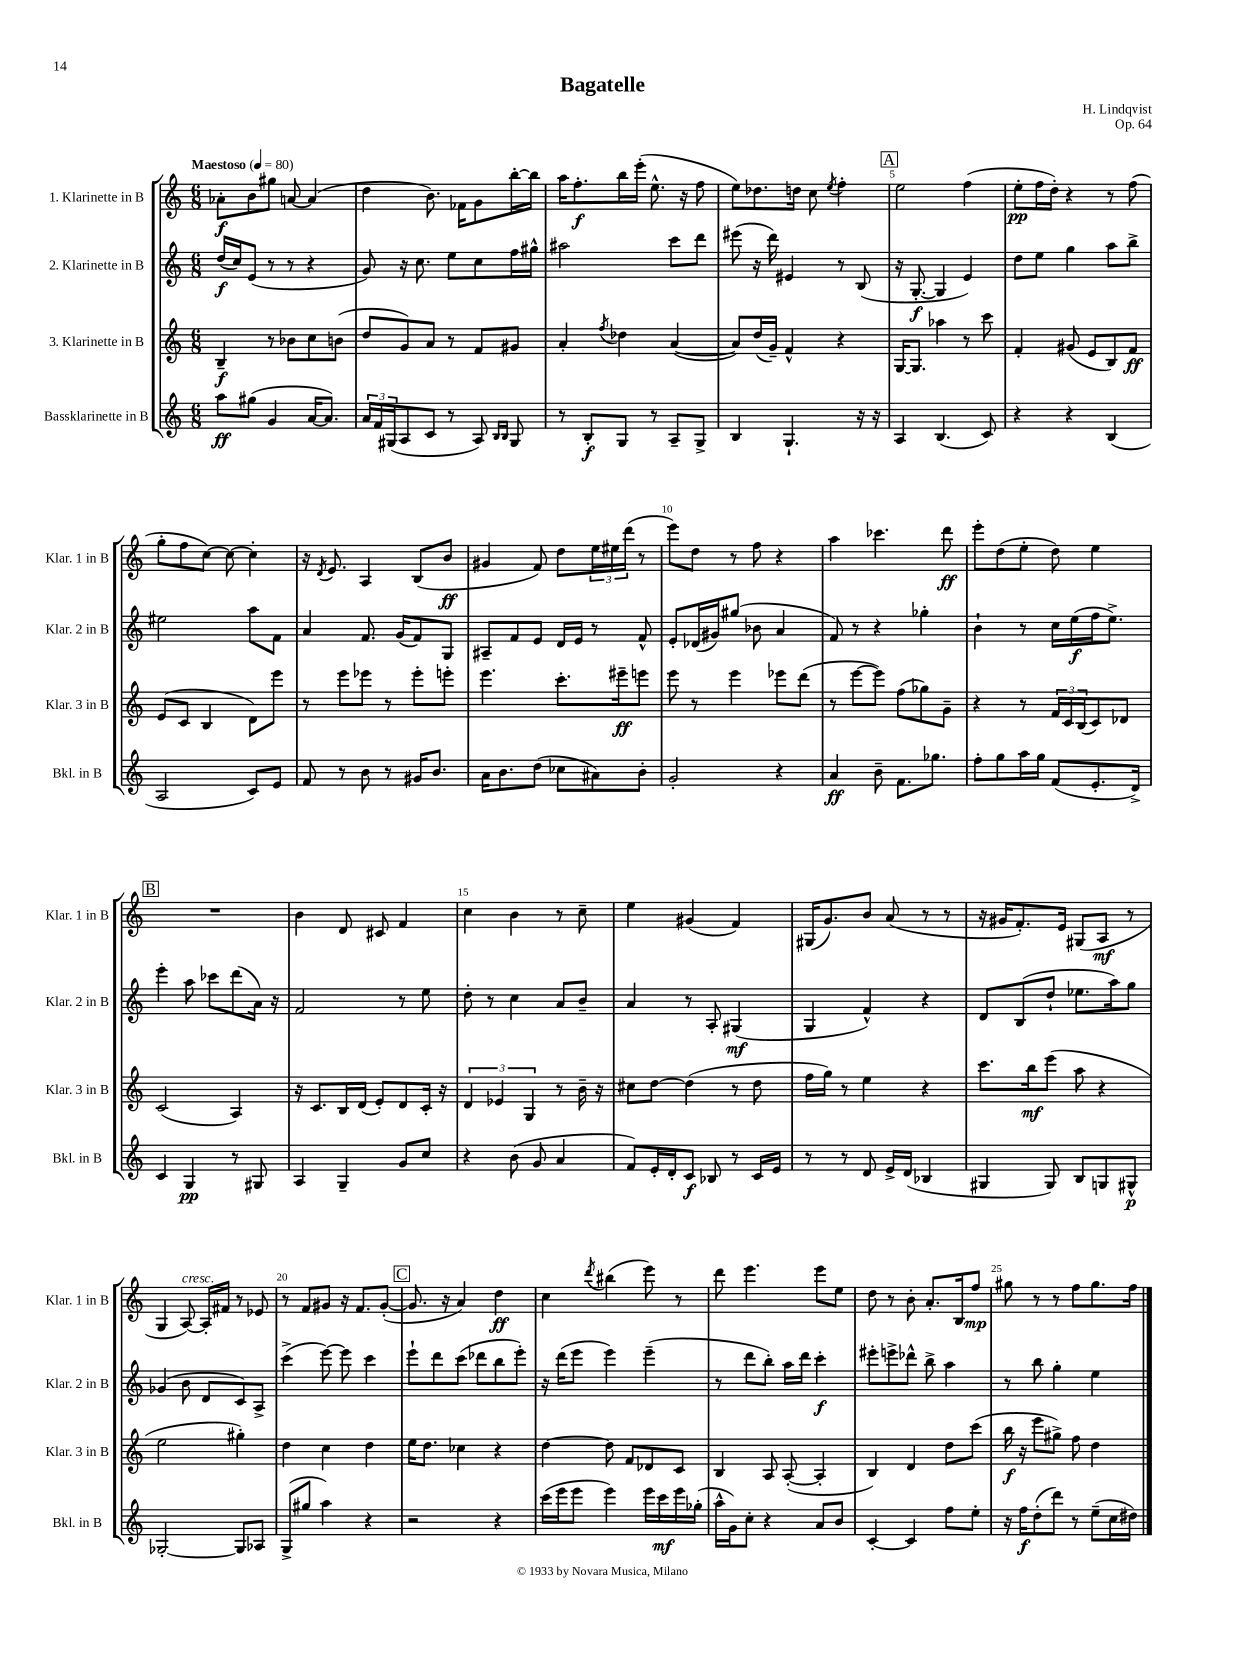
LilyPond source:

\header { title = "Bagatelle" composer = "H. Lindqvist" opus = "Op. 64" }
<<
\new StaffGroup <<
\new Staff = "s0" \with { instrumentName = "1. Klarinette in B" shortInstrumentName = "Klar. 1 in B" } {
    \clef treble \key c \major \numericTimeSignature \time 6/8 \tempo "Maestoso" 4 = 80
    aes'8-.\f b'8 gis''8 a'8~ a'4( |
    d''4 b'8.) fes'16 g'8 b''16~-. b''16 |
    a''16 f''8.-.\f b''16 e'''16-.( e''8.-^ r16 f''8 |
    e''8) des''8. d''16 c''8 \acciaccatura { e''8 } f''4-. |
    \mark \markup { \box "A" } e''2 f''4( |
    e''8-.\pp f''16 d''16-.) r4 r8 f''8( |
    g''8-. f''8 c''8~) c''8~ c''4-. |
    r16 \acciaccatura { d'8 } e'8. a4 b8( b'8\ff |
    gis'4 f'8) d''8 \tuplet 3/2 { e''16 eis''16 d'''16( } r8 |
    e'''8) d''8 r8 f''8 r4 |
    a''4 ces'''4. d'''8\ff |
    e'''8-. d''8( e''8-. d''8) e''4 |
    \mark \markup { \box "B" } R2. |
    b'4 d'8 cis'8 f'4 |
    c''4 b'4 r8 c''8-- |
    e''4 gis'4( f'4) |
    gis16( g'8.) b'8 a'8( r8 r8 |
    r16 gis'16 f'8.-.) e'16 gis8( a8\mf r8 |
    g4 a8~^\markup { \italic "cresc." }) a16-. fis'16 r8 ees'8 |
    r8 f'8 gis'8 r16 f'8. gis'8~-.( |
    \mark \markup { \box "C" } gis'8. r16 a'4) d''4\ff |
    c''4 \acciaccatura { d'''8 } bis''4( e'''8) r8 |
    d'''8 e'''4. e'''8 e''8 |
    d''8 r8 b'8-. a'8.-. b16 f''8\mp |
    gis''8 r8 r8 f''8 gis''8. f''16 \bar "|." |
}
\new Staff = "s1" \with { instrumentName = "2. Klarinette in B" shortInstrumentName = "Klar. 2 in B" } {
    \clef treble \key c \major \numericTimeSignature \time 6/8
    d''16\f( c''16) e'8( r8 r8 r4 |
    g'8) r16 c''8. e''8 c''8 f''16 gis''16-^ |
    ais''2 c'''8 d'''8 |
    eis'''8( r16 d'''16) eis'4 r8 b8( |
    \mark \markup { \box "A" } r16 g8.~-.\f g4 e'4) |
    d''8 e''8 g''4 a''8 b''8-> |
    eis''2 a''8 f'8 |
    a'4 f'8. g'16( f'8) g8 |
    ais8-- f'8 e'8 d'16 e'16 r8 f'8-^ |
    e'8-. des'16( gis'16) gis''8( bes'8 a'4 |
    f'8) r8 r4 ges''4-. |
    b'4-! r8 c''16 e''16\f( f''16 e''8.->) |
    \mark \markup { \box "B" } e'''4-. a''8 ces'''8 d'''8( a'16) r16 |
    f'2 r8 e''8 |
    d''8-. r8 c''4 a'8 b'8-- |
    a'4 r8 a8-. gis4\mf( |
    g4 f'4-^) r4 |
    d'8 b8( d''8-! ees''8. a''16) g''8 |
    ges'4( b'8 d'8 c'8) a8-> |
    c'''4->( e'''8~) e'''8 c'''4 |
    \mark \markup { \box "C" } e'''8-! d'''8 c'''8( des'''8 b''8 e'''8-.) |
    r16 d'''16( e'''8 e'''4) e'''4--( |
    r8 d'''8 b''8-.) a''16 d'''16 c'''4-.\f |
    eis'''8-. e'''8-> des'''8-^ b''8-> a''4 |
    r8 b''8 g''4-. e''4 \bar "|." |
}
\new Staff = "s2" \with { instrumentName = "3. Klarinette in B" shortInstrumentName = "Klar. 3 in B" } {
    \clef treble \key c \major \numericTimeSignature \time 6/8
    b4--\f r8 bes'8 c''8 b'8( |
    d''8 g'8) a'8 r8 f'8 gis'8 |
    a'4-. \acciaccatura { f''8 } des''4 a'4~( |
    a'8) d''16( g'16--) f'4-^ r4 |
    \mark \markup { \box "A" } g16~ g8. aes''4 r8 c'''8 |
    f'4-. gis'8( e'8 b8) f'8\ff |
    e'8( c'8 b4 d'8) e'''8 |
    r8 e'''8 ees'''8 r8 ees'''8-. e'''8-. |
    e'''4. c'''8.-. eis'''16--\ff e'''8 |
    e'''8 r8 e'''4 ees'''8 d'''8( |
    r8 e'''8~ e'''8) f''8( ges''8) g'8-- |
    r4 r8 \tuplet 3/2 { f'16 c'16 b16( } c'8) des'8 |
    \mark \markup { \box "B" } c'2( a4) |
    r16 c'8. b16 d'16( e'8-.) d'8 c'16-. r16 |
    \tuplet 3/2 { d'4 ees'4 g4 } r8 b'16-- r16 |
    cis''8 d''8~ d''4( r8 d''8 |
    f''16 g''16) r8 e''4 r4 |
    c'''8. b''16\mf e'''8( a''8 r4 |
    e''2 gis''4-.) |
    d''4 c''4 d''4 |
    \mark \markup { \box "C" } e''16 d''8. ces''4 r4 |
    d''4~ d''8 f'8 des'8 c'8 |
    b4 a8 a8~-.( a4-. |
    b4) d'4 d''8 c'''8( |
    b''16\f r16 e'''8 gis''8->) f''8 d''4 \bar "|." |
}
\new Staff = "s3" \with { instrumentName = "Bassklarinette in B" shortInstrumentName = "Bkl. in B" } {
    \clef treble \key c \major \numericTimeSignature \time 6/8
    a''8\ff gis''8( g'4 a'16~ a'8.) |
    \tuplet 3/2 { a'16 f'16 gis16( } a8 c'8 r8 a8) \grace { b16 b16 } gis8 |
    r8 b8-.\f g8 r8 a8-- g8-> |
    b4 g4.-! r16 r16 |
    \mark \markup { \box "A" } a4 b4.( c'8) |
    r4 r4 b4( |
    a2 c'8) e'8 |
    f'8 r8 b'8 r8 gis'16 b'8. |
    a'16 b'8. d''8( ces''8 ais'8) b'8-. |
    g'2-. r4 |
    a'4\ff b'8-- f'8. ges''8. |
    f''8-. g''8 a''16 g''16 f'8( e'8.-. d'16->) |
    \mark \markup { \box "B" } c'4 g4\pp r8 gis8 |
    a4 g4-- g'8 c''8 |
    r4 b'8( g'8 a'4 |
    f'8) e'16-. d'16-. c'8\f bes8 r8 c'16 e'16 |
    r8 r8 d'8 e'16-> d'16( bes4 |
    gis4 gis8) b8 g8 gis8-^\p |
    ges2~-. ges8 aes8 |
    g8->( gis''8 a''4) r4 |
    \mark \markup { \box "C" } r2 r4 |
    c'''16( e'''16 e'''8 e'''4) e'''16 c'''16\mf e'''16 ges''16-.( |
    a''16-^ g'16) c''8-. r4 a'8 b'8 |
    c'4~-. c'4 f''8 e''8-. |
    r16 f''16\f d''8-.( d'''8) r8 e''8--( c''16 dis''16) \bar "|." |
}
>>
>>
\layout { \context { \Score \override BarNumber.break-visibility = ##(#f #t #t) barNumberVisibility = #(every-nth-bar-number-visible 5) } }
